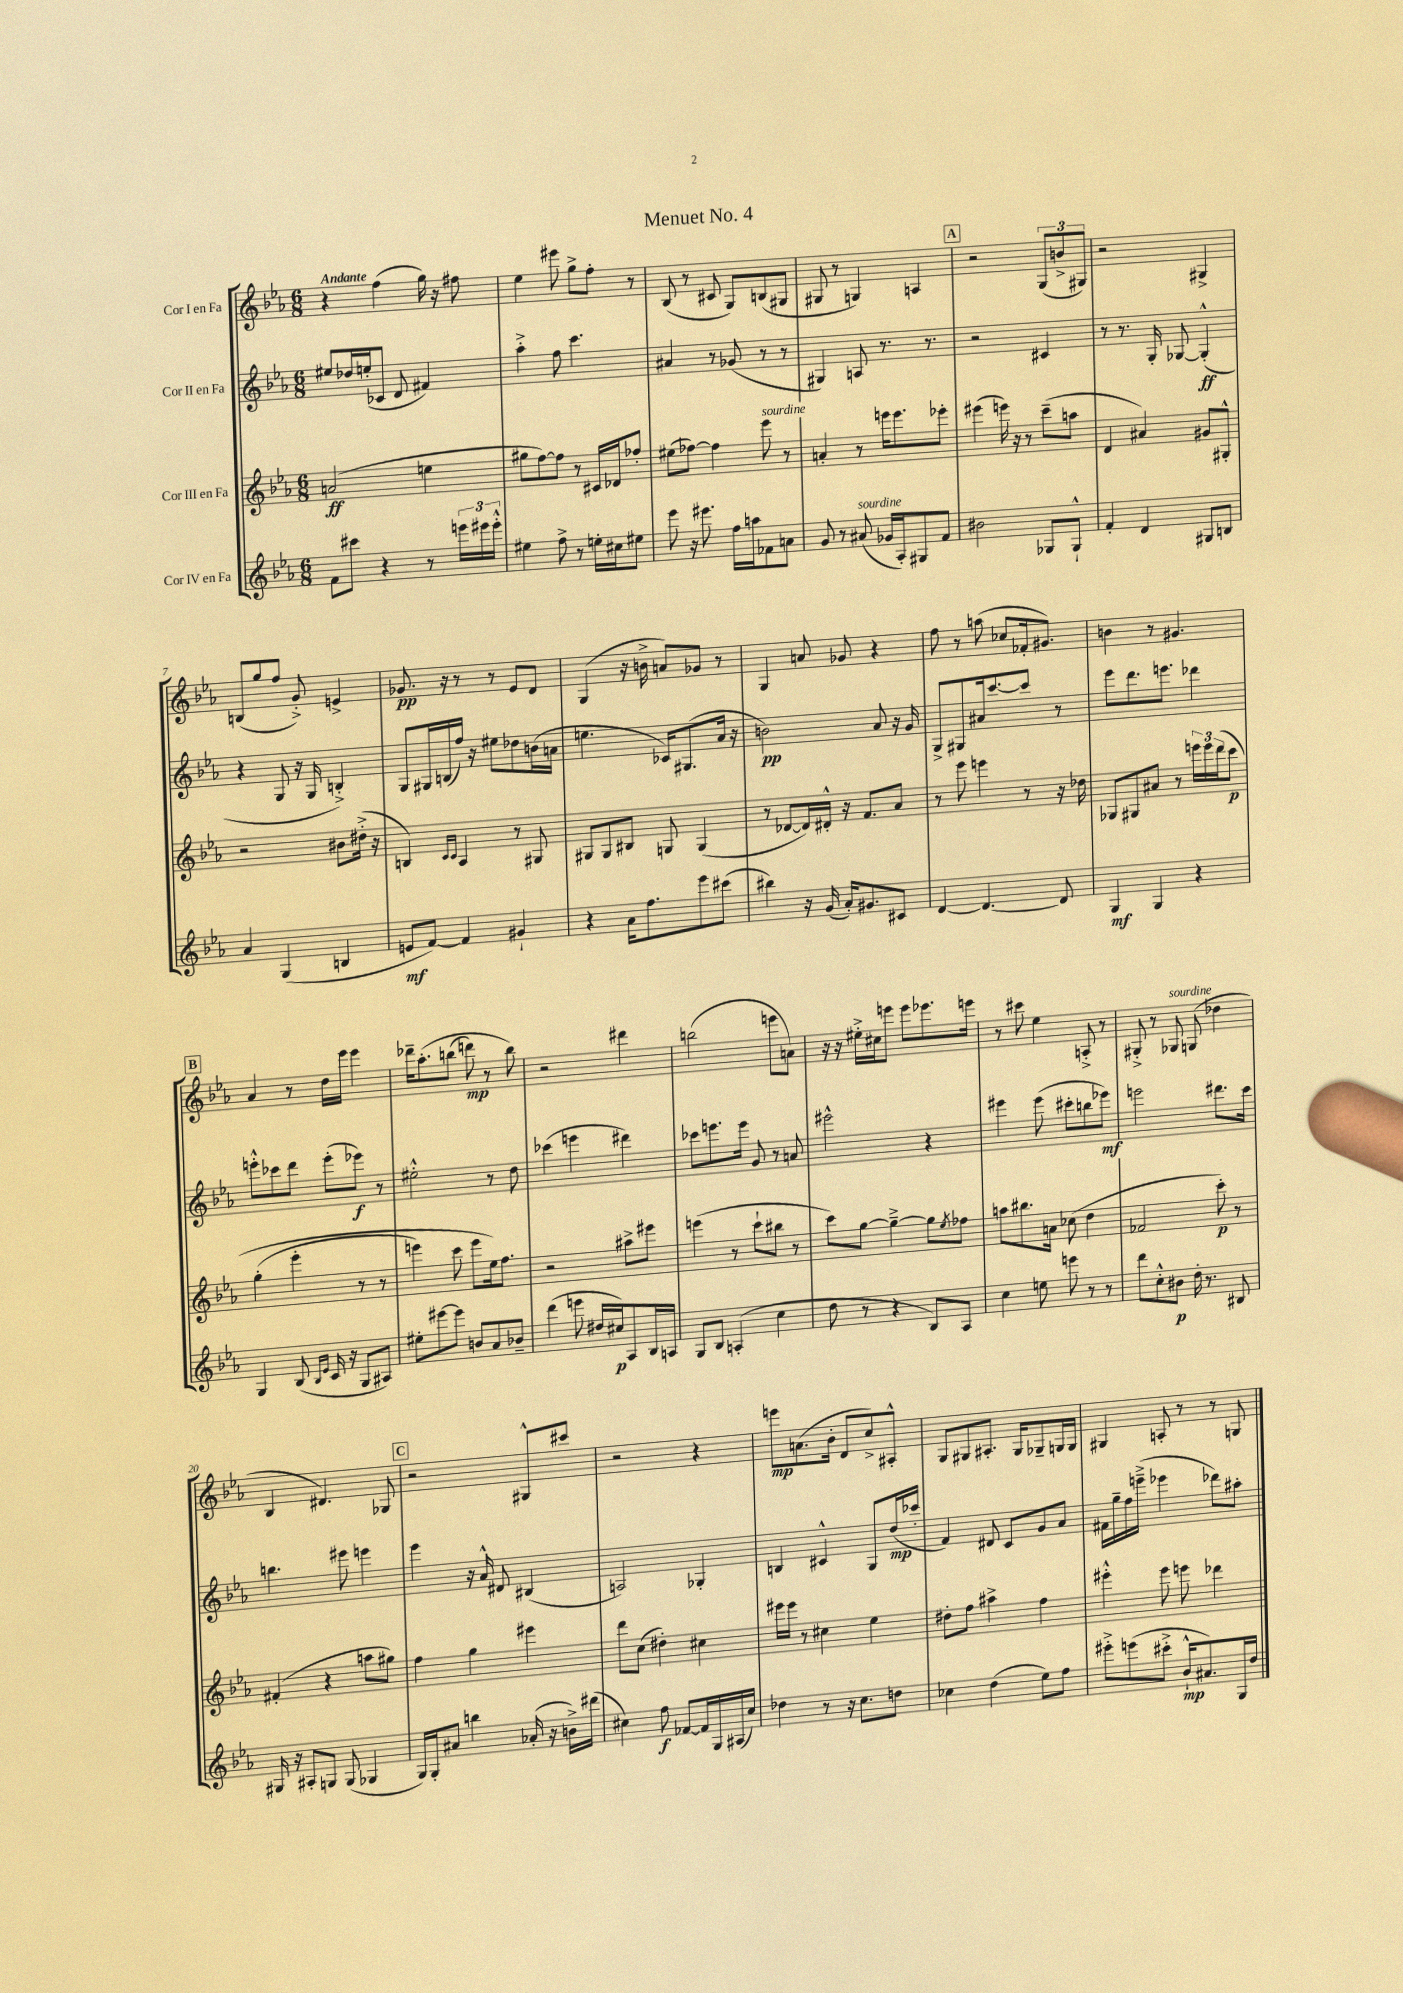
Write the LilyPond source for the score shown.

\header { title = "Menuet No. 4" }
<<
\new StaffGroup <<
\new Staff = "s0" \with { instrumentName = "Cor I en Fa" } {
    \clef treble \key ees \major \numericTimeSignature \time 6/8 \tempo "Andante"
    r4 f''4( g''16) r16 fis''8 |
    ees''4 eis'''8 g''8-> f''8-. r8 |
    bes8( r8 cis'8 g8) b8( gis8 |
    gis8 r8 g4) a4 |
    \mark \markup { \box "A" } r2 \tuplet 3/2 { g8( b'8-> gis8) } |
    r2 gis4-> |
    b8( g''8 f''8 g'8-.->) e'4-> |
    ges'8.\pp r16 r8 r8 ees'8 d'8 |
    g4( r16 b'16-> a'8) ges'8 r8 |
    g4 a'8 ges'8 r4 |
    f''8 r8 a''8( ces''8 fes'16-. gis'8.) |
    b'4 r8 gis'4. |
    \mark \markup { \box "B" } aes'4 r8 d''16 ees'''16 ees'''4 |
    des'''16-- aes''8.-.\( b''8( d'''8\mp) r8 b''8\) |
    r2 dis'''4 |
    b''2( e'''8 a'8) |
    r16 r16 eis''16-.-> cis''16 e'''8 e'''8 ees'''8. e'''16 |
    r8 cis'''8 ees''4 a8-.-> r8 |
    gis8-.-> r8 ges8^\markup { \italic "sourdine" } g8( des''4 |
    bes4 dis'4.) ges8 |
    \mark \markup { \box "C" } r2 gis8-^ cis'''8 |
    r2 r4 |
    e'''8\mp a'8.( bes'16-. d'8 c''8->) ais8-.-^ |
    g8 gis8 ais8.-. gis16 ges8-- g16 g16 |
    gis4 a8-. r8 r8 g8 \bar "|." |
}
\new Staff = "s1" \with { instrumentName = "Cor II en Fa" } {
    \clef treble \key ees \major \numericTimeSignature \time 6/8
    eis''8 des''16 e''16-.( ces'8 d'8 fis'4) |
    aes''4-.-> f''8 c'''4. |
    ais'4 r8 ges'8( r8 r8 |
    gis4) a8 r8. r8. |
    \mark \markup { \box "A" } r2 cis'4 |
    r8 r8. g16-. ges8~ ges4-.-^\ff( |
    r4 g8 r16 g16 b4-.->) |
    g8 gis16 b16( f''16) r16 eis''8 des''8 b'16( a'16 |
    e''4. ces'16) gis8.( aes'16 r16 |
    b'2\pp) aes'8 r16 g'16 |
    g8-> gis8 ais'16 c'''8.~ c'''8 r8 |
    ees'''8 d'''8. e'''8. des'''4 |
    \mark \markup { \box "B" } e'''8-.-^ ces'''8 d'''8 e'''8-.( ees'''8\f) r8 |
    eis''2-.-^ r8 d''8 |
    ces'''4( e'''4 dis'''4) |
    ces'''8 e'''8. e'''16 g'8 r8 a'8 |
    eis'''2-^ r4 |
    eis'''4 eis'''8( cis'''8-. b''8 ees'''8\mf) |
    e'''2 dis'''8. c'''16 |
    b''4. eis'''8 e'''4 |
    \mark \markup { \box "C" } ees'''4 r16 aes'16-^ dis'8 bis4( |
    a2) ges4-. |
    b4 cis'4-^ g8 d''16\mp( ces'''16-. |
    f'4) dis'8 c'8 g'8 aes'8 |
    fis'16 g''16-- f''16 e'''16--->( ees'''4 des'''8) ais''8-. \bar "|." |
}
\new Staff = "s2" \with { instrumentName = "Cor III en Fa" } {
    \clef treble \key ees \major \numericTimeSignature \time 6/8
    a'2\ff( e''4 |
    gis''8 f''8~) f''8 r8 cis'16 des'16 fes''8-. |
    eis''8( fes''8~) fes''4 ees'''8^\markup { \italic "sourdine" } r8 |
    a'4-. r8 e'''16 e'''8. ees'''8-. |
    \mark \markup { \box "A" } eis'''4( e'''16) r16 r8 c'''8--( a''8 |
    d'4 ais'4) gis'8 gis8-.-^ |
    r2 bis'8 dis''16-.->( r16 |
    b4) \grace { c'16 c'16 } aes4 r8 gis8 |
    gis8 gis8 bis8 g8 g4( |
    r8 des'8~ des'16) dis'16-.-^ r16 f'8. aes'8 |
    r8 ees'''8 e'''4 r8 r16 des''16 |
    ges8 gis8 ais'8 r8 \tuplet 3/2 { e'''16 e'''16 d'''16\( } c'''8\p |
    \mark \markup { \box "B" } g''4-.( ees'''4-. r8 r8 |
    e'''4) c'''8 e'''8 ees''16\) f''8. |
    r2 ais''8-> eis'''8 |
    e'''4( r8 c'''8-! bis''8 r8 |
    c'''8) g''8~ g''4~---> g''8 \acciaccatura { ees''8 } fes''8 |
    a''8 bis''8. a'16 ces''8( d''4 |
    fes'2 c'''8-.\p) r8 |
    fis'4-.( r4 a''8 gis''8) |
    \mark \markup { \box "C" } f''4 g''4 eis'''4 |
    d'''8 c''8( dis''4-.) cis''4 |
    eis'''16 eis'''16 r8 cis''4 ees''4 |
    dis''8-. f''8 ais''4-> f''4 |
    eis'''4-.-^ eis'''8 e'''8 des'''4 \bar "|." |
}
\new Staff = "s3" \with { instrumentName = "Cor IV en Fa" } {
    \clef treble \key ees \major \numericTimeSignature \time 6/8
    f'8 cis'''8 r4 r8 \tuplet 3/2 { e'''16 eis'''16 eis'''16-.-^ } |
    eis''4 f''8-> r8 e''16-. cis''16 eis''8 |
    ees'''8 r16 eis'''8. f''16 a''16 fes'8 a'8 |
    g'8 r8 ais'8^\markup { \italic "sourdine" }( ges'16 aes16-.) gis8 f'8 |
    \mark \markup { \box "A" } bis'2 ges8 ges8-!-^ |
    f'4-. d'4 gis8 b8 |
    aes'4 g4( b4 |
    e'8\mf f'8~) f'4 gis'4-! |
    r4 aes'16 f''8. ees'''8 cis'''8( |
    bis''4) r16 g'16( aes'16-.) gis'8. cis'8 |
    d'4~ d'4.~ d'8 |
    g4\mf g4 r4 |
    \mark \markup { \box "B" } g4 bes8( \grace { bes16 ees'16 } c'16 r16 g8 ais8) |
    eis''8-. eis'''8~ eis'''8 b'8 aes'8 bes'8-- |
    d'''4( e'''8 dis''16 cis''16\p) aes8 bes16 a16 |
    g8 bes8 a4-.( c''4 |
    d''8 r8 r4 bes8) aes8 |
    c''4 e''8 e'''8 r8 r8 |
    d'''8 c''8-.-^ bis'8\p d''16-. r8. bis8 |
    gis16 r16 ais8-. g8 g8( ges4 |
    \mark \markup { \box "C" } g16) g16-. ais'8 b''4 aes'16-.( r16 b'16->) dis'''16( |
    cis''4) f''8\f fes'8~ fes'16 g16 ais16( cis''16) |
    des''4 r8 r16 c''8. d''8 |
    ces''4 d''4( ees''8) f''8 |
    eis'''8-.-> e'''8( cis'''8-.-> bes'16-!-^\mp ais'8.) g16 d''16 \bar "|." |
}
>>
>>
